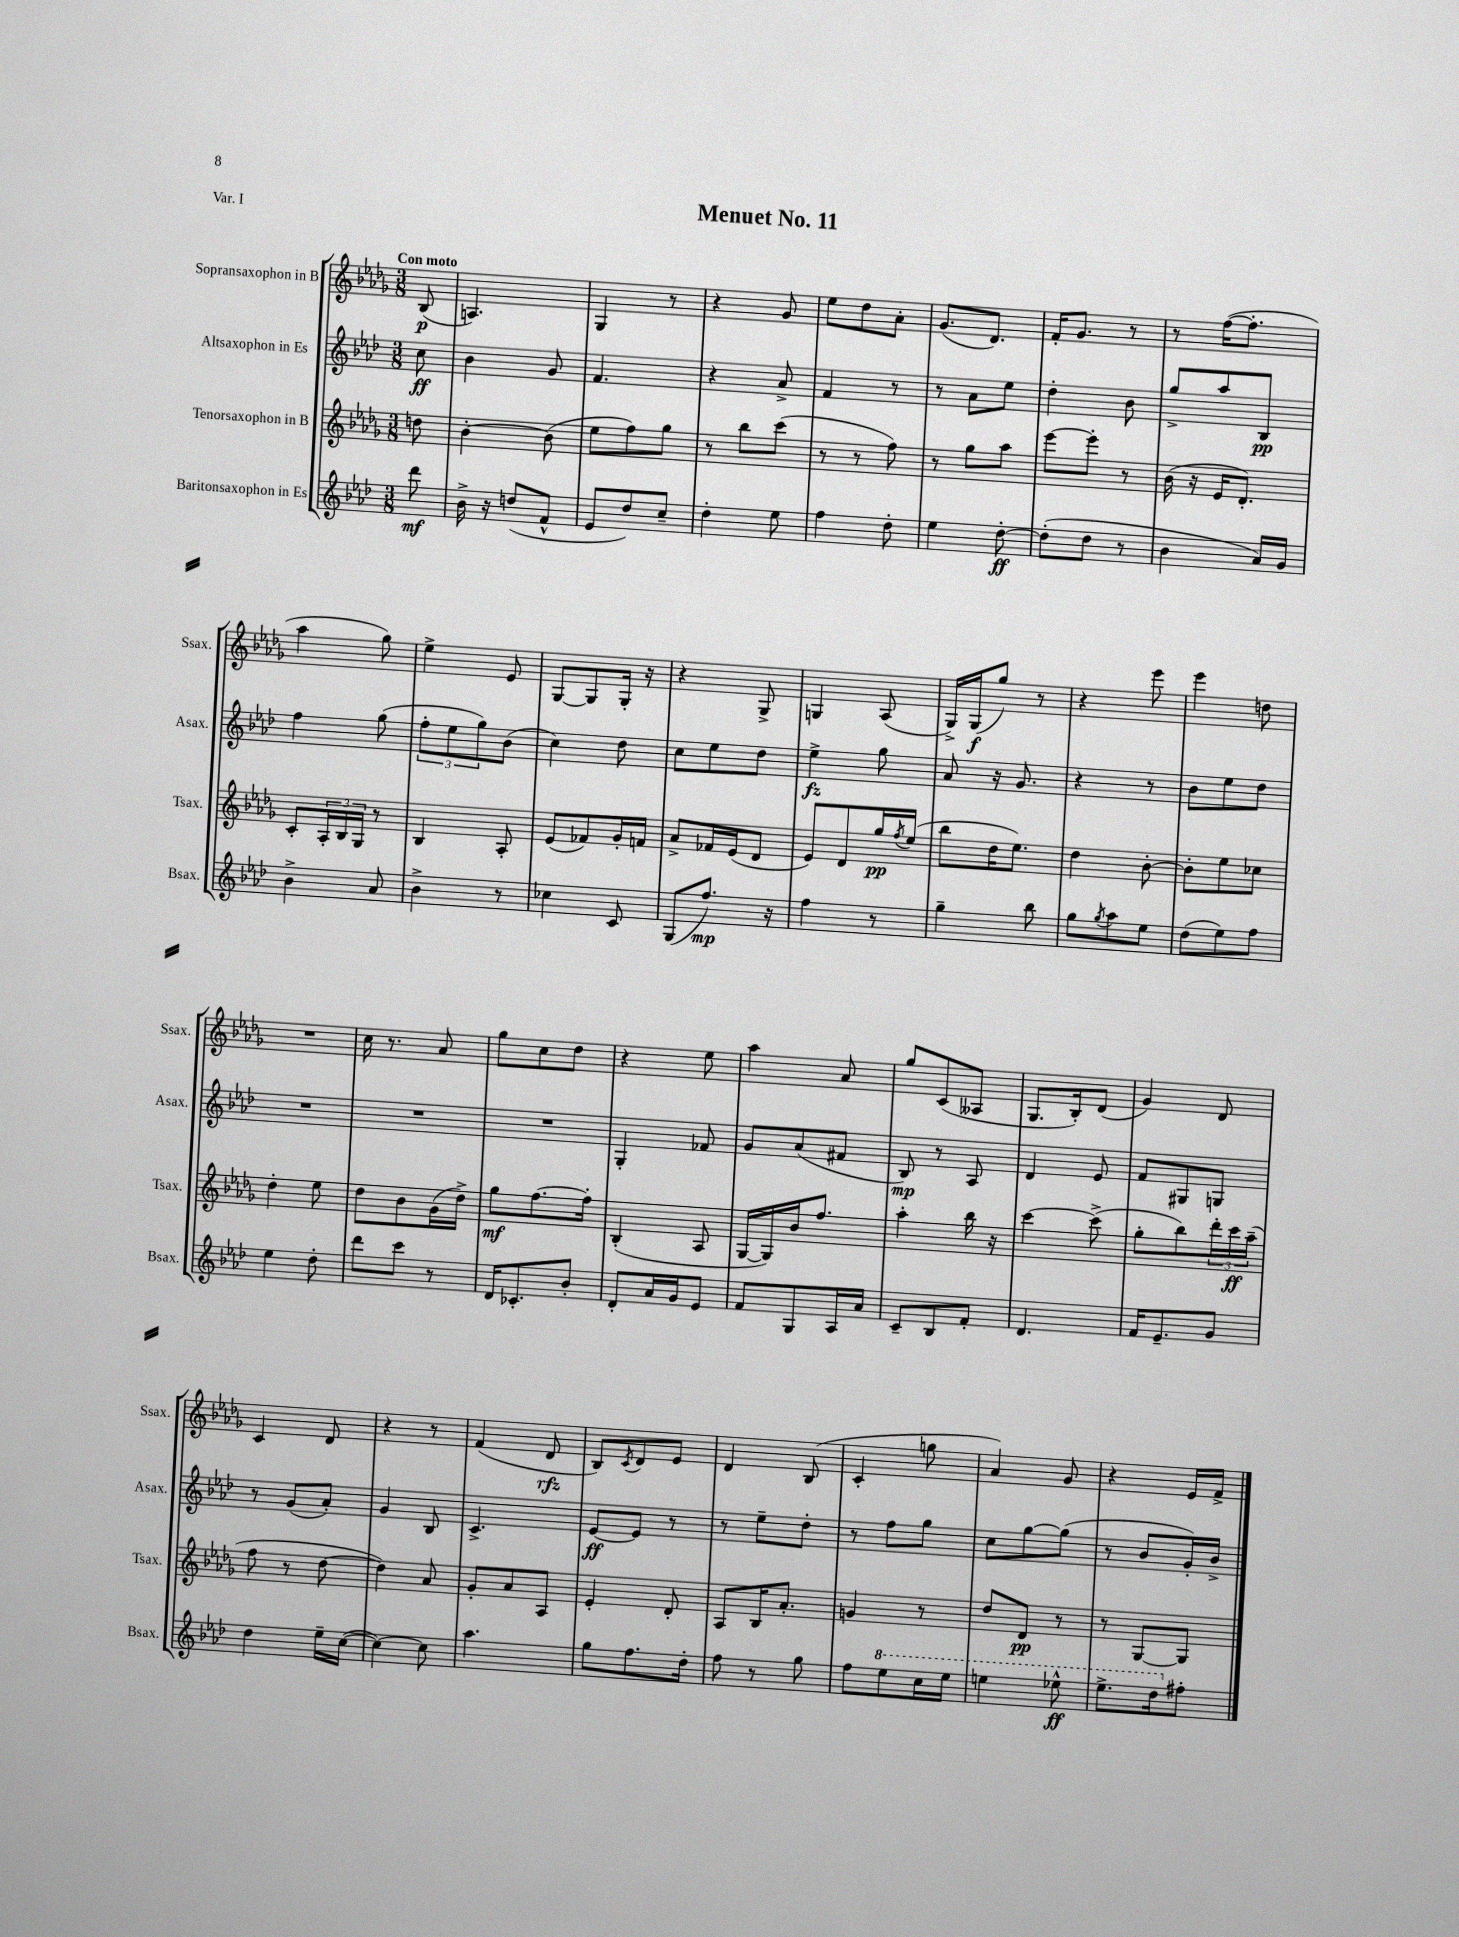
\header { title = "Menuet No. 11" piece = "Var. I" }
<<
\new StaffGroup <<
\new Staff = "s0" \with { instrumentName = "Sopransaxophon in B" shortInstrumentName = "Ssax." } {
    \clef treble \key des \major \numericTimeSignature \time 3/8 \partial 8 \tempo "Con moto"
    bes8\p( |
    a4.) |
    ges4 r8 |
    r4 ges'8 |
    ees''8 des''8 aes'8-. |
    ges'8.( des'8.) |
    f'16-. ges'8. r8 |
    r8 f''16~( f''8.-. |
    aes''4 ges''8) |
    ees''4-> ees'8 |
    ges8~ ges8 ges16-. r16 |
    r4 ges8-> |
    g4 aes8( |
    ges16->) ges16\f( ges''8) r8 |
    r4 ees'''8 |
    ees'''4 d''8 |
    R4. |
    c''16 r8. aes'8 |
    ges''8 c''8 des''8 |
    r4 ees''8 |
    aes''4 aes'8 |
    ges''8 c'8( aeses8 |
    ges8. bes16-.) des'8( |
    ges'4) des'8 |
    c'4 des'8 |
    r4 r8 |
    f'4( des'8\rfz |
    bes8) \acciaccatura { c'8 } des'8 ees'8 |
    des'4 bes8( |
    c'4-. g''8 |
    aes'4) ges'8 |
    r4 ees'16 f'16-> \bar "|." |
}
\new Staff = "s1" \with { instrumentName = "Altsaxophon in Es" shortInstrumentName = "Asax." } {
    \clef treble \key aes \major \numericTimeSignature \time 3/8 \partial 8
    c''8\ff |
    bes'4 g'8 |
    f'4. |
    r4 aes'8-> |
    f'4 r8 |
    r8 aes'8 ees''8 |
    des''4-. bes'8 |
    g''8-> aes''8 bes8\pp |
    f''4 g''8( |
    \tuplet 3/2 { f''8-. ees''8 g''8) } bes'8( |
    c''4) des''8 |
    c''8 ees''8 des''8 |
    ees''4->\fz g''8 |
    aes'8 r16 g'8. |
    r4 r8 |
    bes'8 ees''8 des''8 |
    R4. |
    R4. |
    R4. |
    g4-. fes'8 |
    g'8 aes'8( fis'8 |
    bes8\mp) r8 aes8 |
    des'4 ees'8 |
    f'8 gis8 g8 |
    r8 g'8( aes'8-.) |
    g'4 bes8 |
    c'4.-> |
    ees'8~\ff ees'8 r8 |
    r8 ees''8-- des''8-. |
    r8 f''8 g''8 |
    c''8 g''8~ g''8( |
    r8 bes'8 g'16-.) bes'16-> \bar "|." |
}
\new Staff = "s2" \with { instrumentName = "Tenorsaxophon in B" shortInstrumentName = "Tsax." } {
    \clef treble \key des \major \numericTimeSignature \time 3/8 \partial 8
    d''8 |
    bes'4~-. bes'8( |
    ees''8 f''8) ges''8 |
    r8 bes''8 c'''8( |
    r8 r8 f''8) |
    r8 ges''8 aes''8 |
    ees'''8~ ees'''8-. r8 |
    bes'16( r16 ees'16 des'8.-.) |
    c'8-. \tuplet 3/2 { aes16-. bes16 ges16 } r8 |
    bes4 aes8-. |
    ees'8( fes'8) ges'16-. f'16 |
    aes'8-> fes'16 ees'16( des'8 |
    ees'8) des'8 ges''16\pp \acciaccatura { f''8 } ees''16( |
    bes''8 des''16 ees''8.) |
    des''4 bes'8~-. |
    bes'8-. ees''8 ces''8 |
    des''4-. ees''8 |
    des''8 bes'8 ges'16( des''16->) |
    ges''8\mf f''8.~ f''16-. |
    bes4-.( aes8 |
    ges16~ ges16) bes'16 f''8. |
    aes''4-. bes''16 r16 |
    c'''4~ c'''8->( |
    ges''8-. bes''8) \tuplet 3/2 { des'''16-. c'''16\ff aes''16--( } |
    f''8 r8 des''8~ |
    des''4) aes'8 |
    ges'8-. aes'8 aes8 |
    ees'4-. des'8-. |
    aes8 bes16 aes'8.-. |
    g'4 r8 |
    des''8 des'8\pp r8 |
    r8 ges8~ ges8 \bar "|." |
}
\new Staff = "s3" \with { instrumentName = "Baritonsaxophon in Es" shortInstrumentName = "Bsax." } {
    \clef treble \key aes \major \numericTimeSignature \time 3/8 \partial 8
    des'''8\mf |
    bes'16-> r16 d''8( f'8-^ |
    ees'8 des''8) c''8-- |
    des''4-. ees''8 |
    f''4 des''8-. |
    ees''4 des''8~-.\ff |
    des''8-.( des''8 r8 |
    bes'4 aes'16) g'16 |
    bes'4-> aes'8 |
    bes'4-> r8 |
    ces''4 c'8 |
    g8( f''8.\mp) r16 |
    f''4 r8 |
    g''4-- bes''8 |
    g''8 \acciaccatura { g''8 } aes''8 ees''8 |
    des''8( ees''8) f''8 |
    ees''4 des''8-. |
    des'''8 c'''8 r8 |
    des'16 ces'8.-. bes'8-. |
    des'8-. aes'16 g'16 ees'8 |
    f'8 g8 aes16 aes'16 |
    c'8-- bes8 f'8-. |
    des'4. |
    f'16 ees'8.-- g'8 |
    des''4 ees''16-- c''16~( |
    c''4~) c''8 |
    aes''4. |
    g''8 f''8. des''16-. |
    f''8 r8 g''8 |
    f''8 \ottava #1 ees'''8 c'''16 ees'''16 |
    e'''4 ees'''8-^\ff |
    ees'''8.-> des'''16 \ottava #0 fis''8-. \bar "|." |
}
>>
>>
\layout { \context { \Score \remove "Bar_number_engraver" } }
